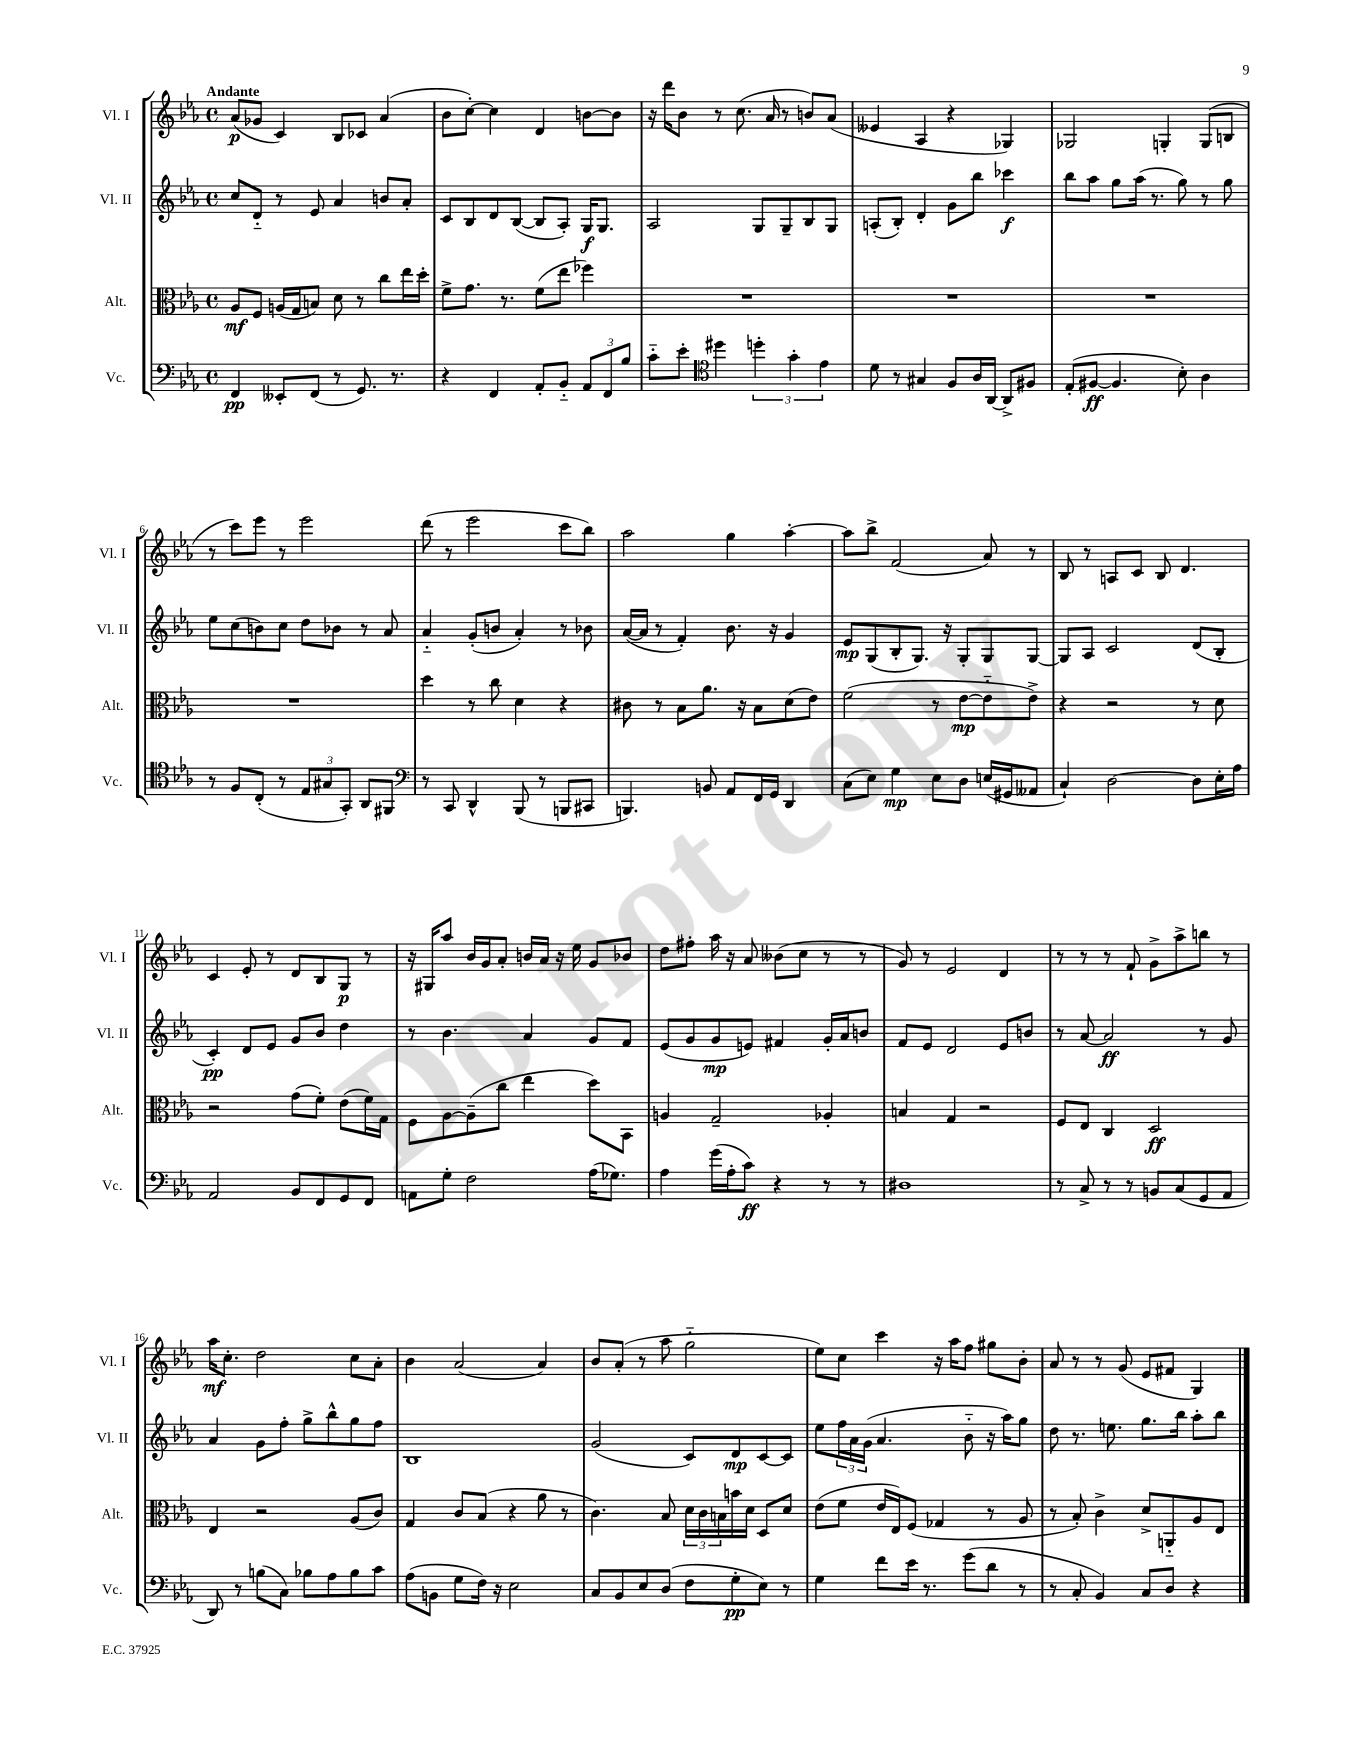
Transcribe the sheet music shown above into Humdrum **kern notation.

**kern	**dynam	**kern	**dynam	**kern	**dynam	**kern	**dynam
*part4	*part4	*part3	*part3	*part2	*part2	*part1	*part1
*staff4	*staff4	*staff3	*staff3	*staff2	*staff2	*staff1	*staff1
*I"Vc.	*	*I"Alt.	*	*I"Vl. II	*	*I"Vl. I	*
*I'Vc.	*	*I'Alt.	*	*I'Vl. II	*	*I'Vl. I	*
*clefF4	*	*clefC3	*	*clefG2	*	*clefG2	*
*k[b-e-a-]	*	*k[b-e-a-]	*	*k[b-e-a-]	*	*k[b-e-a-]	*
*M4/4	*	*M4/4	*	*M4/4	*	*M4/4	*
*met(c)	*	*met(c)	*	*met(c)	*	*met(c)	*
=1	=1	=1	=1	=1	=1	=1	=1
!	!	!	!	!	!	!LO:TX:a:B:t=Andante	!
4FF/	pp	8A-/L	mf	8cc/L	.	(8a-/L	p
.	.	8F/J	.	8d/J	.	8g-X/J	.
8EE--X'/L	.	(16An/LL	.	8r	.	4c/)	.
.	.	16G/J	.	.	.	.	.
(8FF/J	.	8Bn/J)	.	8e-/	.	.	.
8r	.	8d\	.	4a-/	.	8B-/L	.
8.GG/)	.	8r	.	.	.	8c-X/J	.
.	.	8cc\L	.	8bn/L	.	(4a-/	.
8.r	.	.	.	.	.	.	.
.	.	16ee-\L	.	8a-'/J	.	.	.
.	.	16dd'\JJ	.	.	.	.	.
=2	=2	=2	=2	=2	=2	=2	=2
4r	.	8f^\L	.	8c/L	.	8b-\L	.
.	.	8.g\J	.	8B-/	.	[8cc'\J)	.
4FF/	.	.	.	8d/	.	4cc\]	.
.	.	8.r	.	.	.	.	.
.	.	.	.	([8B-/J	.	.	.
8AA-'/L	.	(8f\L	.	8B-/L]	.	4d/	.
8BB-/J	.	8ee-\J	.	8A-'/J)	.	.	.
12AA-/L	.	4ff-X\)	.	16G/KL	f	[8bn\L	.
.	.	.	.	8.G/J	.	.	.
12FF/	.	.	.	.	.	.	.
.	.	.	.	.	.	8b\J]	.
12B-/J	.	.	.	.	.	.	.
=3	=3	=3	=3	=3	=3	=3	=3
8c\L	.	1r	.	2A-/	.	16r	.
.	.	.	.	.	.	16ddd\KL	.
8e-'\J	.	.	.	.	.	8b-\J	.
*clefC4	*	*	*	*	*	*	*
4dd#X\	.	.	.	.	.	8r	.
.	.	.	.	.	.	(8.cc\	.
6ddn'\	.	.	.	8G/L	.	.	.
.	.	.	.	.	.	16a-/	.
.	.	.	.	8G~/	.	8r	.
6g'\	.	.	.	.	.	.	.
.	.	.	.	8B-/	.	8bn/L)	.
6e-\	.	.	.	.	.	.	.
.	.	.	.	8G/J	.	(8a-/J	.
=4	=4	=4	=4	=4	=4	=4	=4
8d\	.	1r	.	(8An'/L	.	4e--X/	.
8r	.	.	.	8B-'/J)	.	.	.
4G#X/	.	.	.	4d'/	.	4A-/	.
8F/L	.	.	.	8g\L	.	4r	.
16A-/L	.	.	.	8bb-\J	.	.	.
[16AA-/JJ	.	.	.	.	.	.	.
8AA-^/L]	.	.	.	4ccc-X\	f	4G-X/)	.
8F#X/J	.	.	.	.	.	.	.
=5	=5	=5	=5	=5	=5	=5	=5
(8E-'/L	.	1r	.	8bb-\L	.	2G-X/	.
[8F#X/J	ff	.	.	8aa-\J	.	.	.
4.F#/]	.	.	.	8gg\L	.	.	.
.	.	.	.	(16aa-\Jk	.	.	.
.	.	.	.	8.r	.	.	.
.	.	.	.	.	.	4Gn'/	.
8B-'\)	.	.	.	8gg\)	.	.	.
4A-\	.	.	.	8r	.	(8G/L	.
.	.	.	.	8gg\	.	8Bn/J	.
!!LO:LB:g=z
=6	=6	=6	=6	=6	=6	=6	=6
8r	.	1r	.	8ee-\L	.	8r	.
8F/L	.	.	.	(8cc\	.	8ccc\L)	.
(8C'/J	.	.	.	8bn\)	.	8eee-\J	.
8r	.	.	.	8cc\J	.	8r	.
12E-/L	.	.	.	8dd\L	.	2eee-\	.
12G#X/	.	.	.	.	.	.	.
.	.	.	.	8b-X\J	.	.	.
12GG'/J)	.	.	.	.	.	.	.
8AA-/L	.	.	.	8r	.	.	.
8FF#X/J	.	.	.	8a-/	.	.	.
=7	=7	=7	=7	=7	=7	=7	=7
*clefF4	*	*	*	*	*	*	*
8r	.	4dd\	.	4a-/	.	(8ddd\	.
8CC/	.	.	.	.	.	8r	.
4DD^^/	.	8r	.	(8g'/L	.	2eee-\	.
.	.	8cc\	.	8bn/J	.	.	.
(8BBB-/	.	4d\	.	4a-'/)	.	.	.
8r	.	.	.	.	.	.	.
8BBBn/L	.	4r	.	8r	.	8ccc\L	.
8CC#X/J	.	.	.	8b-X\	.	8bb-\J)	.
=8	=8	=8	=8	=8	=8	=8	=8
4.BBBn/)	.	8c#X\	.	([16a-/LL	.	2aa-\	.
.	.	.	.	16a-/JJ]	.	.	.
.	.	8r	.	8r	.	.	.
.	.	8B-\L	.	4f'/)	.	.	.
8BBn/	.	8.a-\J	.	.	.	.	.
8AA-/L	.	.	.	8.b-\	.	4gg\	.
.	.	16r	.	.	.	.	.
16FF/L	.	8B-\L	.	.	.	.	.
16GG/JJ	.	.	.	16r	.	.	.
4DD/	.	(8d\	.	4g/	.	[4aa-'\	.
.	.	8e-\J)	.	.	.	.	.
=9	=9	=9	=9	=9	=9	=9	=9
(8C\L	.	(2f\	.	8e-/L	mp	8aa-\L]	.
8E-\J)	.	.	.	(8G/	.	8bb-^\J	.
4G\	mp	.	.	8B-'/	.	(2f/	.
.	.	.	.	8.G/J)	.	.	.
8E-\L	.	8r	.	.	.	.	.
.	.	.	.	16r	.	.	.
8D\J	.	[8e-\L	mp	8G'/L	.	.	.
(16En/LL	.	8e-\]	.	8G/	.	8a-/)	.
16GG#X/J	.	.	.	.	.	.	.
8AA--X/J	.	8e-^\J)	.	[8G/J	.	8r	.
=10	=10	=10	=10	=10	=10	=10	=10
4C`/)	.	4r	.	8G/L]	.	8B-/	.
.	.	.	.	8A-/J	.	8r	.
[2D\	.	2r	.	2c/	.	8An/L	.
.	.	.	.	.	.	8c/J	.
.	.	.	.	.	.	8B-/	.
.	.	.	.	.	.	4.d/	.
8D\L]	.	8r	.	(8d/L	.	.	.
16E-'\L	.	8d\	.	8B-'/J	.	.	.
16A-\JJ	.	.	.	.	.	.	.
!!LO:LB:g=z
=11	=11	=11	=11	=11	=11	=11	=11
2AA-/	.	2r	.	4c'/)	pp	4c/	.
.	.	.	.	8d/L	.	8e-'/	.
.	.	.	.	8e-/J	.	8r	.
8BB-/L	.	(8g\L	.	8g/L	.	8d/L	.
8FF/	.	8f'\J)	.	8b-/J	.	8B-/	.
8GG/	.	(8e-\L	.	4dd\	.	8G/J	p
8FF/J	.	16f\L)	.	.	.	8r	.
.	.	16G\JJ	.	.	.	.	.
=12	=12	=12	=12	=12	=12	=12	=12
8AAn\L	.	8F\L	.	8r	.	16r	.
.	.	.	.	.	.	16G#X/KL	.
8G'\J	.	[8A-\	.	4.b-\	.	8aa-/J	.
2F\	.	(8A-~\]	.	.	.	16b-/LL	.
.	.	.	.	.	.	16g/J	.
.	.	8cc\J	.	.	.	8a-'/J	.
.	.	4ee-\	.	4a-/	.	16bn/LL	.
.	.	.	.	.	.	16a-/JJ	.
.	.	.	.	.	.	16r	.
.	.	.	.	.	.	16ee-\	.
(16A-\KL	.	8dd\L)	.	8g/L	.	8g/L	.
8.G-X\J)	.	.	.	.	.	.	.
.	.	8BB-\J	.	8f/J	.	8b-X/J	.
=13	=13	=13	=13	=13	=13	=13	=13
4A-\	.	4An/	.	(8e-/L	.	8dd\L	.
.	.	.	.	8g/	.	8ff#X'\J	.
(16g\LL	.	2G~/	.	8g/	mp	16aa-\	.
16A-'\J	.	.	.	.	.	16r	.
8c\J)	ff	.	.	8en/J)	.	8a-/	.
4r	.	.	.	4f#X/	.	(8b--X\L	.
.	.	.	.	.	.	8cc\J	.
8r	.	4A-X'/	.	16g'/LL	.	8r	.
.	.	.	.	16a-/J	.	.	.
8r	.	.	.	8bn/J	.	8r	.
=14	=14	=14	=14	=14	=14	=14	=14
1D#X	.	4Bn/	.	8f/L	.	8g/)	.
.	.	.	.	8e-/J	.	8r	.
.	.	4G/	.	2d/	.	2e-/	.
.	.	2r	.	.	.	.	.
.	.	.	.	8e-/L	.	4d/	.
.	.	.	.	8bn/J	.	.	.
=15	=15	=15	=15	=15	=15	=15	=15
8r	.	8F/L	.	8r	.	8r	.
8C^/	.	8E-/J	.	[8a-/	.	8r	.
8r	.	4C/	.	2a-/]	ff	8r	.
8r	.	.	.	.	.	8f`/	.
8BBn/L	.	2D/	ff	.	.	8g^\L	.
(8C/	.	.	.	.	.	8aa-^\	.
8GG/	.	.	.	8r	.	8bbn\J	.
8AA-/J	.	.	.	8g/	.	8r	.
!!LO:LB:g=z
=16	=16	=16	=16	=16	=16	=16	=16
8DD/)	.	4E-/	.	4a-/	.	16aa-\KL	mf
.	.	.	.	.	.	8.cc'\J	.
8r	.	.	.	.	.	.	.
(8Bn\L	.	2r	.	8g\L	.	2dd\	.
8C\J)	.	.	.	8ff'\J	.	.	.
8B-X\L	.	.	.	8gg^\L	.	.	.
8A-\	.	.	.	8bb-^^\	.	.	.
8B-\	.	(8A-/L	.	8gg\	.	8cc\L	.
8c\J	.	8c/J)	.	8ff\J	.	8a-'\J	.
=17	=17	=17	=17	=17	=17	=17	=17
(8A-\L	.	4G/	.	1B-	.	4b-\	.
8BBn\J	.	.	.	.	.	.	.
8G\L	.	8c/L	.	.	.	(2a-/	.
16F\Jk)	.	(8B-/J	.	.	.	.	.
16r	.	.	.	.	.	.	.
2E-\	.	4r	.	.	.	.	.
.	.	8a-\	.	.	.	4a-/)	.
.	.	8r	.	.	.	.	.
=18	=18	=18	=18	=18	=18	=18	=18
8C/L	.	4.c\)	.	(2g/	.	8b-/L	.
8BB-/	.	.	.	.	.	(8a-'/J	.
8E-/	.	.	.	.	.	8r	.
(8D/J	.	8B-/	.	.	.	8aa-\	.
8F\L	.	24d\LL	.	8c/L)	.	2gg\	.
.	.	24c\	.	.	.	.	.
.	.	24Bn\	.	.	.	.	.
8G'\	pp	16bn\	.	8d/	mp	.	.
.	.	16d\JJ	.	.	.	.	.
8E-\J)	.	8D/L	.	[8c/	.	.	.
8r	.	8d/J	.	8c/J]	.	.	.
=19	=19	=19	=19	=19	=19	=19	=19
4G\	.	(8e-\L	.	8ee-\L	.	8ee-\L)	.
.	.	8f\J	.	24ff\L	.	8cc\J	.
.	.	.	.	24a-\	.	.	.
.	.	.	.	(24g\JJ	.	.	.
8f\L	.	16e-/LL	.	4.a-/	.	4ccc\	.
.	.	16E-/J)	.	.	.	.	.
16e-\Jk	.	(8F/J	.	.	.	.	.
8.r	.	.	.	.	.	.	.
.	.	4G-X/	.	.	.	16r	.
.	.	.	.	.	.	16aa-\KL	.
(8g\L	.	.	.	8b-\	.	8ff\J	.
8d\J	.	8r	.	16r	.	8gg#X\L	.
.	.	.	.	16aa-\KL)	.	.	.
8r	.	8A-/	.	8gg\J	.	8b-'\J	.
=20	=20	=20	=20	=20	=20	=20	=20
8r	.	8r	.	8dd\	.	8a-/	.
8C'/	.	8B-'/)	.	8.r	.	8r	.
4BB-/)	.	4c^\	.	.	.	8r	.
.	.	.	.	8.een\	.	.	.
.	.	.	.	.	.	(8g/	.
8C/L	.	8d^/L	.	8.gg\L	.	8e-/L	.
8D/J	.	8AAn/	.	.	.	8f#X/J	.
.	.	.	.	16bb-\Jk	.	.	.
4r	.	8A-/	.	8aa-'\L	.	4G/)	.
.	.	8E-/J	.	8bb-\J	.	.	.
==	==	==	==	==	==	==	==
*-	*-	*-	*-	*-	*-	*-	*-
